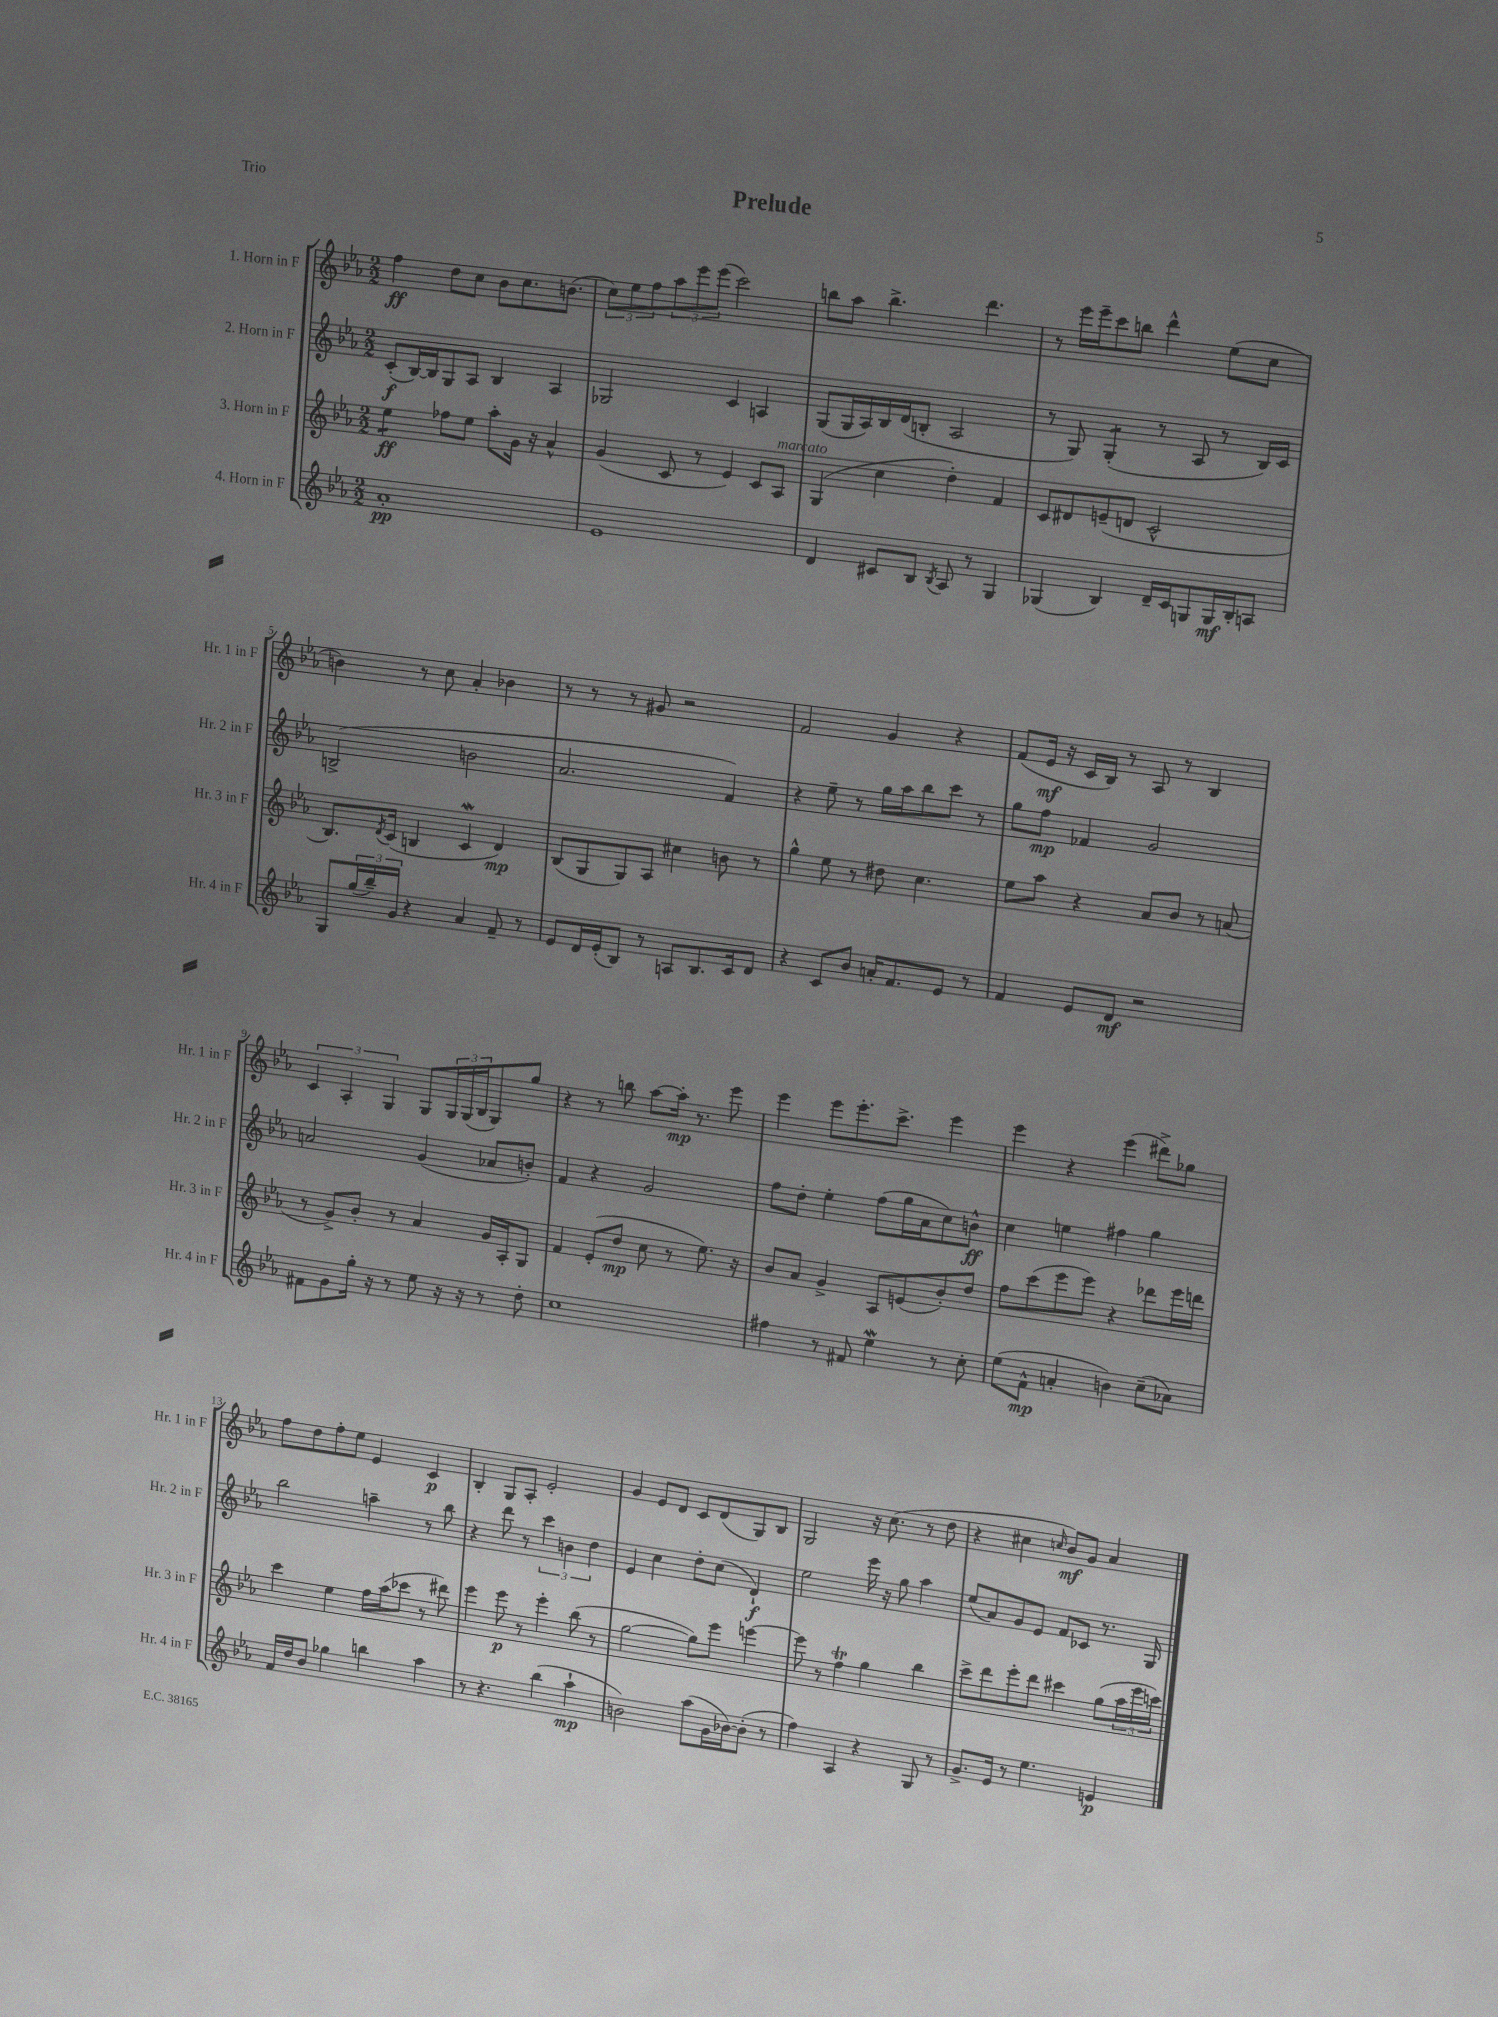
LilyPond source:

\header { title = "Prelude" piece = "Trio" }
<<
\new StaffGroup <<
\new Staff = "s0" \with { instrumentName = "1. Horn in F" shortInstrumentName = "Hr. 1 in F" } {
    \clef treble \key ees \major \numericTimeSignature \time 2/2
    f''4\ff d''8 c''8 bes'8 c''8. b'8.( |
    \tuplet 3/2 { c''8) ees''8 f''8 } \tuplet 3/2 { aes''8 ees'''8 ees'''8( } c'''2) |
    b''8 aes''8 b''4.-> d'''4. |
    r8 ees'''16 ees'''16-- c'''8 b''8 d'''4-^ ees''8( c''8 |
    b'4) r8 c''8 aes'4-. bes'4 |
    r8 r8 r8 gis'8 r2 |
    f'2 g'4 r4 |
    f'8( ees'16\mf r16 c'16 bes16) r8 aes8 r8 bes4 |
    \tuplet 3/2 { c'4 aes4-. g4 } g8 \tuplet 3/2 { g16 g16( bes16 } g8) g''8 |
    r4 r8 b''8 aes''8~ aes''16-.\mp r8. ees'''8 |
    ees'''4 ees'''8 ees'''8.-. c'''8.-> ees'''4 |
    ees'''4 r4 ees'''4( dis'''8->) ges''8 |
    f''8 d''8 f''8-. ees''8 ees'4 c'4\p |
    bes4-. g8 aes8-. ees'2-. |
    g'4 ees'8 d'8 c'8 d'8( g8) bes8 |
    g2 r16 c''8.( r8 d''8 |
    r4 cis''4 \grace { c''16 } bes'8\mf) g'8 aes'4 \bar "|." |
}
\new Staff = "s1" \with { instrumentName = "2. Horn in F" shortInstrumentName = "Hr. 2 in F" } {
    \clef treble \key ees \major \numericTimeSignature \time 2/2
    c'8-.\f( bes16~) bes16 g8 aes8 bes4 aes4 |
    ges2 c'4 a4 |
    g8( g16 aes16) bes16 d'16( b8-. aes2 |
    r8 g8) g4:8-.( r8 aes8 r8 bes16) c'16 |
    b2->( b'2 |
    aes'2. f'4) |
    r4 ees''8-- r8 g''16 aes''16 bes''8 c'''8 r8 |
    g''8 f''8\mp fes'4 g'2 |
    a'2 g'4( aes'8 b'8-.) |
    f'4 r4 g'2 |
    f''8 d''8-. ees''4-. f''8( g''16 aes'16 c''8) b'8-^\ff |
    c''4 e''4 fis''4 g''4 |
    bes''2 a''4-- r8 bes''8 |
    r4 d'''8 r8 \tuplet 3/2 { c'''4 b'4 d''4 } |
    ees'4 c''4 d''8-. c''8( d'4-!\f) |
    ees''2 ees'''16 r16 g''8 aes''4 |
    ees''8( aes'8) g'8 ees'8 f'8 ces'8 r8. g16 \bar "|." |
}
\new Staff = "s2" \with { instrumentName = "3. Horn in F" shortInstrumentName = "Hr. 3 in F" } {
    \clef treble \key ees \major \numericTimeSignature \time 2/2
    ees''4:8\ff fes''8 ees''8 aes''8-. g'16 r16 aes'4-^ |
    g'4( c'8 r8 ees'4) c'8 aes8^\markup { \italic "marcato" } |
    g4( c''4 d''4-.) f'4 |
    c'8 dis'8 e'8--( d'8 c'2-^ |
    bes8.) \acciaccatura { d'8 } c'16( b4 c'4\mordent d'4\mp) |
    bes8( g8 g8) aes8 cis''4 b'8 r8 |
    g''4-^ ees''8 r8 dis''8 c''4. |
    ees''8 aes''8 r4 aes'8 bes'8 r8 a'8( |
    r8 g'8->) bes'8-. r8 aes'4 g'16 aes16-. g8 |
    f'4 ees'8-.( d''8\mp c''8 r8 ees''8.) r16 |
    bes'8 aes'8 g'4-> aes8 e'8( bes'8-.) d''8 |
    f''8 c'''8( ees'''8 ees'''8) r4 des'''8 ees'''16 d'''16 |
    c'''4 ees''4 f''16 aes''16( ces'''8 r8 dis'''8) |
    ees'''4 ees'''8\p r8 ees'''4-. bes''8( r8 |
    g''2~ g''8) ees'''8 e'''4~ |
    e'''8 r8 f''4\trill g''4 bes''4 |
    c'''8-> d'''8 ees'''8-. d'''8 cis'''4 g''8( \tuplet 3/2 { aes''16 ees'''16 c'''16) } \bar "|." |
}
\new Staff = "s3" \with { instrumentName = "4. Horn in F" shortInstrumentName = "Hr. 4 in F" } {
    \clef treble \key ees \major \numericTimeSignature \time 2/2
    aes'1-.\pp |
    ees'1 |
    d'4 cis'8 bes8 \acciaccatura { bes8 } aes8 r8 g4 |
    ges4( bes4) d'16-- c'16 g8 g16\mf bes16-. a8 |
    g8 \tuplet 3/2 { g''16( bes''16--) g'16 } r4 aes'4 f'8-- r8 |
    ees'8 d'16 ees'16-.( bes8) r8 a8 bes8. c'16 d'8 |
    r4 c'8 bes'8 a'16-. f'8. ees'8 r8 |
    f'4 ees'8 d'8\mf r2 |
    fis'8 g'8 g''16-. r16 r8 ees''8 r16 r16 r8 d''8-. |
    c''1 |
    fis''4 r8 fis'8 ees''4\mordent r8 c''8-. |
    ees''8( f'8-^\mp a'4-. b'4) c''8--( aes'8) |
    f'16 d''16 bes'8 ges''4 b''4 aes''4 |
    r8 r4. bes''4( aes''4-!\mp |
    b'2) aes''8( g'16 bes'16~) bes'8-.( r8 |
    f''4) aes4 r4 g8 r8 |
    g'8.-> ees'16 r8 ees''4. e'4\p \bar "|." |
}
>>
>>
